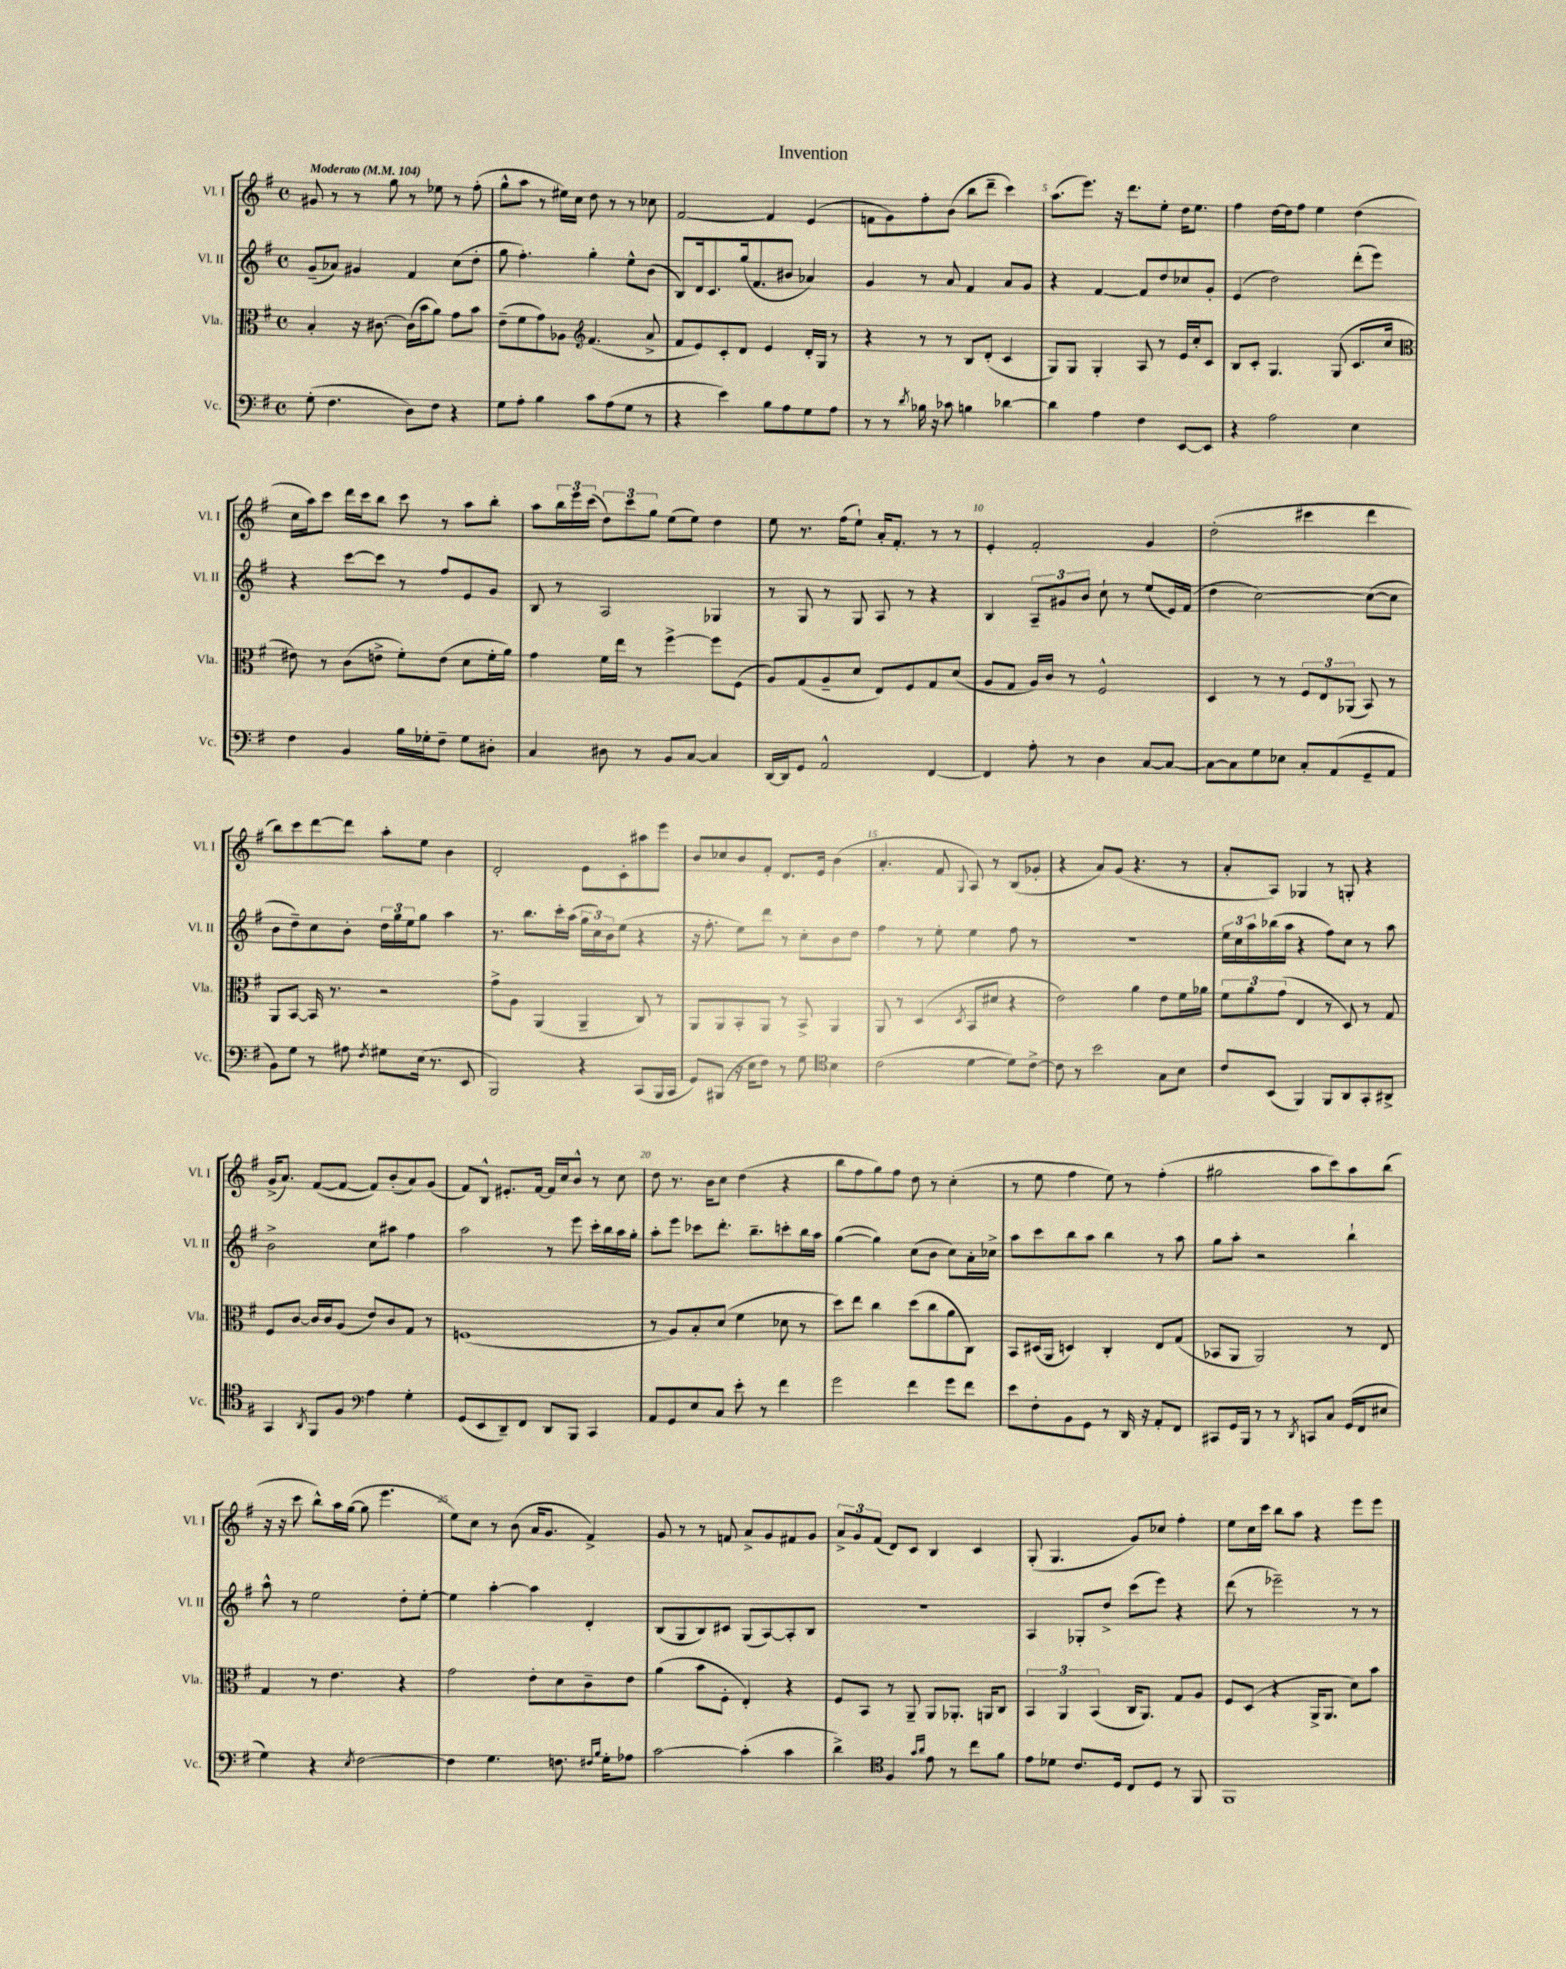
\header { title = "Invention" }
<<
\new StaffGroup <<
\new Staff = "s0" \with { instrumentName = "Vl. I" shortInstrumentName = "Vl. I" } {
    \clef treble \key g \major \defaultTimeSignature \time 4/4 \tempo "Moderato" 4 = 104
    gis'8 r8 r8 g''8 r8 ees''8 r8 fis''8-.( |
    g''8-^ a''8 r8 eis''16) c''16 d''8 r8 r8 ces''8 |
    fis'2~ fis'4 e'4( |
    f'8 g'8) fis''8-. b'8( b''8 d'''8-- c'''4) |
    a''8.( e'''8.) r16 d'''8. e''8-. d''16 e''8. |
    fis''4 d''16~ d''16 fis''8 e''4 d''4( |
    c''16 a''16) c'''8 d'''16 c'''16 b''8 c'''8 r8 a''8 b''8-. |
    a''8 \tuplet 3/2 { b''16 e'''16 c'''16( } \tuplet 3/2 { d''8) c'''8 g''8 } e''8( e''8) d''4 |
    e''8 r8. fis''16( e''8-!) a'16-. fis'8.-. r8 r8 |
    e'4-. fis'2-. g'4 |
    d''2-.( cis'''4 d'''4 |
    b''8) c'''8 d'''8~ d'''8 a''8-. e''8 b'4 |
    d'2-. e'8 c'8-. ais''8 e'''8 |
    b'8 ces''8 b'8 fis'8-. d'8. e'16 b'4( |
    a'4.-. fis'8 \appoggiatura { g8 } a8) r8 b8( ges'8-. |
    r4 a'8) g'8( r4. r8 |
    a'8-. a8) ges4 r8 g8-. r4 |
    g'16->( a'8.) fis'8~( fis'8~ fis'8) b'8-.( a'8) g'8( |
    fis'8) b8-^ eis'8.-. fis'16~ fis'16 c''16 b'8-^ r8 c''8 |
    d''8 r8. b'16 c''8 d''4( r4 |
    b''8 fis''8 g''8) fis''8 d''8 r8 c''4-.( |
    r8 e''8 fis''4 e''8) r8 fis''4-.( |
    gis''2 a''8 c'''8) a''8 b''8( |
    r16 r16 c'''8 b''8-^) a''16 g''16~( g''8 e'''4. |
    e''8) c''8 r8 b'8( a'16 g'8. fis'4->) |
    g'8 r8 r8 f'8 a'8-> g'8 fis'8 g'8 |
    \tuplet 3/2 { a'8-> g'8 fis'8( } d'8) c'8 b4 c'4 |
    g8-.( g4. g'8) ces''8 fis''4-. |
    e''8 c''16 c'''16 b''8 a''8 r4 e'''8 e'''8 \bar "|." |
}
\new Staff = "s1" \with { instrumentName = "Vl. II" shortInstrumentName = "Vl. II" } {
    \clef treble \key g \major \defaultTimeSignature \time 4/4
    g'8--( aes'8) gis'4 fis'4 c''8( d''8-. |
    g''8 fis''4.-.) g''4-. e''8-^ b'8( |
    b8) d'16 c'8. g''16( fis'8. bis'8 aes'4) |
    g'4 r8 a'8 fis'4 a'8 g'8 |
    r4 fis'4~ fis'8 d''8 ces''8 g'8-. |
    e'4( d''2) d'''8-.( e'''8) |
    r4 c'''8~ c'''8 r8 fis''8 e'8 g'8 |
    b8 r8 a2 ges4 |
    r8 g8 r8 g8 a8 r8 r4 |
    b4 \tuplet 3/2 { a8-- gis'8 b'8 } c''8-! r8 e''8( e'16) fis'16( |
    d''4 c''2~) c''8~( c''8 |
    b'8 d''8--) c''8 b'8-. \tuplet 3/2 { d''16 g''16 e''16 } g''8 a''4 |
    r8. b''8. c'''16-. a''16( \tuplet 3/2 { g''16 c''16) b'16 } e''8( r4 |
    r16 fis''8.-. e''8) d'''8 r8 c''8-. b'8 d''8 |
    fis''4 r8 e''8-. e''4 fis''8 r8 |
    R1 |
    \tuplet 3/2 { e''16 c''16 a''16 } bes''16( a''16 r4 fis''8) c''8 r8 a''8 |
    b'2-> c''8 ais''8 fis''4 |
    a''2 r8 e'''8 c'''16-. b''16 a''16 g''16-. |
    a''8-. e'''8 ces'''8 d'''8.-. b''8.-- c'''8-. b''16 a''16 |
    g''4~( g''4) c''8( b'8 c''8) a'16-. ces''16-> |
    a''8 c'''8 b''8 a''8 b''4 r8 a''8 |
    g''8 a''8-. r2 b''4-! |
    a''8-^ r8 e''2 d''8-. e''8~-. |
    e''4 a''4~-. a''4 d'4-. |
    b8( g8 b8) cis'8 g8( a8~) a8-. b8 |
    R1 |
    a4 ges8-. d''8-> c'''8( e'''8) r4 |
    d'''8( r8 ees'''2--) r8 r8 \bar "|." |
}
\new Staff = "s2" \with { instrumentName = "Vla." shortInstrumentName = "Vla." } {
    \clef alto \key g \major \defaultTimeSignature \time 4/4
    b4-. r16 cis'8.~ cis'16( b'16 a'8) g'8 b'8 |
    e'8--( fis'8 g'8) aes8 \clef treble fis'4.( a'8-> |
    fis'8 e'8) c'8-. d'8 e'4 d'16-. g16 r8 |
    r4 r8 r8 b8 d'8-.( c'4 |
    g8) g8 g4-. a8 r8 e'16 c''16-. c'8 |
    b8 c'8-. g4. g8( c'8. c''16 |
    \clef alto eis'8) r8 c'8( e'8-> fis'8-.) e'8( d'8 fis'16-. a'16) |
    g'4 fis'16 e''16 r8 fis''4~-> fis''8 fis8( |
    a8) g8( a8-- d'8 e8) fis8 g8 d'8( |
    a8 g8 a16) c'16 r8 fis2-^ |
    d4 r8 r8 \tuplet 3/2 { fis8 e8 aes,8( } b,8) r8 |
    a,8 b,8~ b,16 r8. r2 |
    g'8-> a8 a,4( a,4-- c8) r8 |
    a,8 a,8 b,8-. a,8 r8 b,8-> a,4 |
    a,8 r8 d4( \acciaccatura { d8 } b,8 dis'8 r4 |
    e'2) a'4 e'8 fis'16 aes'16 |
    \tuplet 3/2 { fis'8 a'8 g'8( } e4 r8 d8) r8 g8 |
    fis8 c'8~ c'16 c'16 a8( e'8) c'8 g8 r8 |
    f1( |
    r8 a8) b8-. d'8( fis'4 des'8 r8 |
    d''8) e''8 c''4 d''8( c''8 a'8 c8) |
    b,8 dis16( a,16 d4) c4-. e8 g8( |
    bes,8 a,8 a,2) r8 e8 |
    g4 r8 e'4. r4 |
    g'2 e'8-. d'8 c'8-- e'8 |
    a'4( b'8 fis8-. e4-.) r4 |
    fis8 b,8 r8 a,8-- a,8 aes,8.-. a,16 c8 |
    \tuplet 3/2 { b,4 a,4 b,4( } c16 a,8.) g8 a8 |
    fis8 d8( r4 a,16-> a,8. d'8) b'8 \bar "|." |
}
\new Staff = "s3" \with { instrumentName = "Vc." shortInstrumentName = "Vc." } {
    \clef bass \key g \major \defaultTimeSignature \time 4/4
    g8-.( fis4. d8) fis8 r4 |
    g8 a8-. b4 c'8 a8( g8 r8 |
    r4 e'4) b8 a8 g8 a8 |
    r8 r8 \acciaccatura { d'8 } bes16 r16 ces'8 b4 des'4~ |
    des'4 a4 fis4 e,8~ e,8 |
    r4 a2 e4 |
    fis4 b,4 b16 ges16-. fis8-- ges8 dis8-. |
    c4 dis8 r8 b,8 c8~ c4 |
    d,16~ d,16 g,8 a,2-^ fis,4~ |
    fis,4 a8-. r8 d4 c8~ c8~ |
    c8~ c8 g8 ees8 c8-. a,8( g,8-- a,8 |
    b,8) g8 r8 ais8 \acciaccatura { fis8 } gis8 e16( r8. e,8 |
    b,,2) r4 c,8( b,,16 c,16 |
    g,8) bis,,8( r16 e16 fis8) r8 g8 \clef tenor b4 |
    c'2( d'4~ d'8) c'8~-> |
    c'8 r8 b'2 g8 b8 |
    c'8 b,8( fis,4) fis,8 a,8 g,8-. ais,8-> |
    g,4 \acciaccatura { a,8 } fis,8 fis8 \clef bass a4 g4-. |
    g,8( e,8 d,8--) fis,8 d,8 b,,8 c,4 |
    a,8 g,8 e8 c8 e'8-. r8 fis'4 |
    g'2 fis'4 g'8 fis'8 |
    e'8 fis8-. b,8 g,8 r8 d,16 r16 a,8-. fis,8 |
    cis,8 g,16 b,,16 r8 r8 \acciaccatura { d,8 } c,8 c8 g,16( fis,16 eis8 |
    g4) r4 \acciaccatura { e8 } fis2~ |
    fis4 g4. f8. \grace { fis16 b16 } g16-. aes8 |
    c'2~ c'4-.( c'4 |
    d'4->) \clef tenor fis4 \grace { g'16 a'16 } e'8 r8 c''8 fis'8 |
    e'8 des'8 c'8. d16 c8 d8 r8 fis,8 |
    fis,1 \bar "|." |
}
>>
>>
\layout { \context { \Score \override BarNumber.break-visibility = ##(#f #t #t) barNumberVisibility = #(every-nth-bar-number-visible 5) } }
